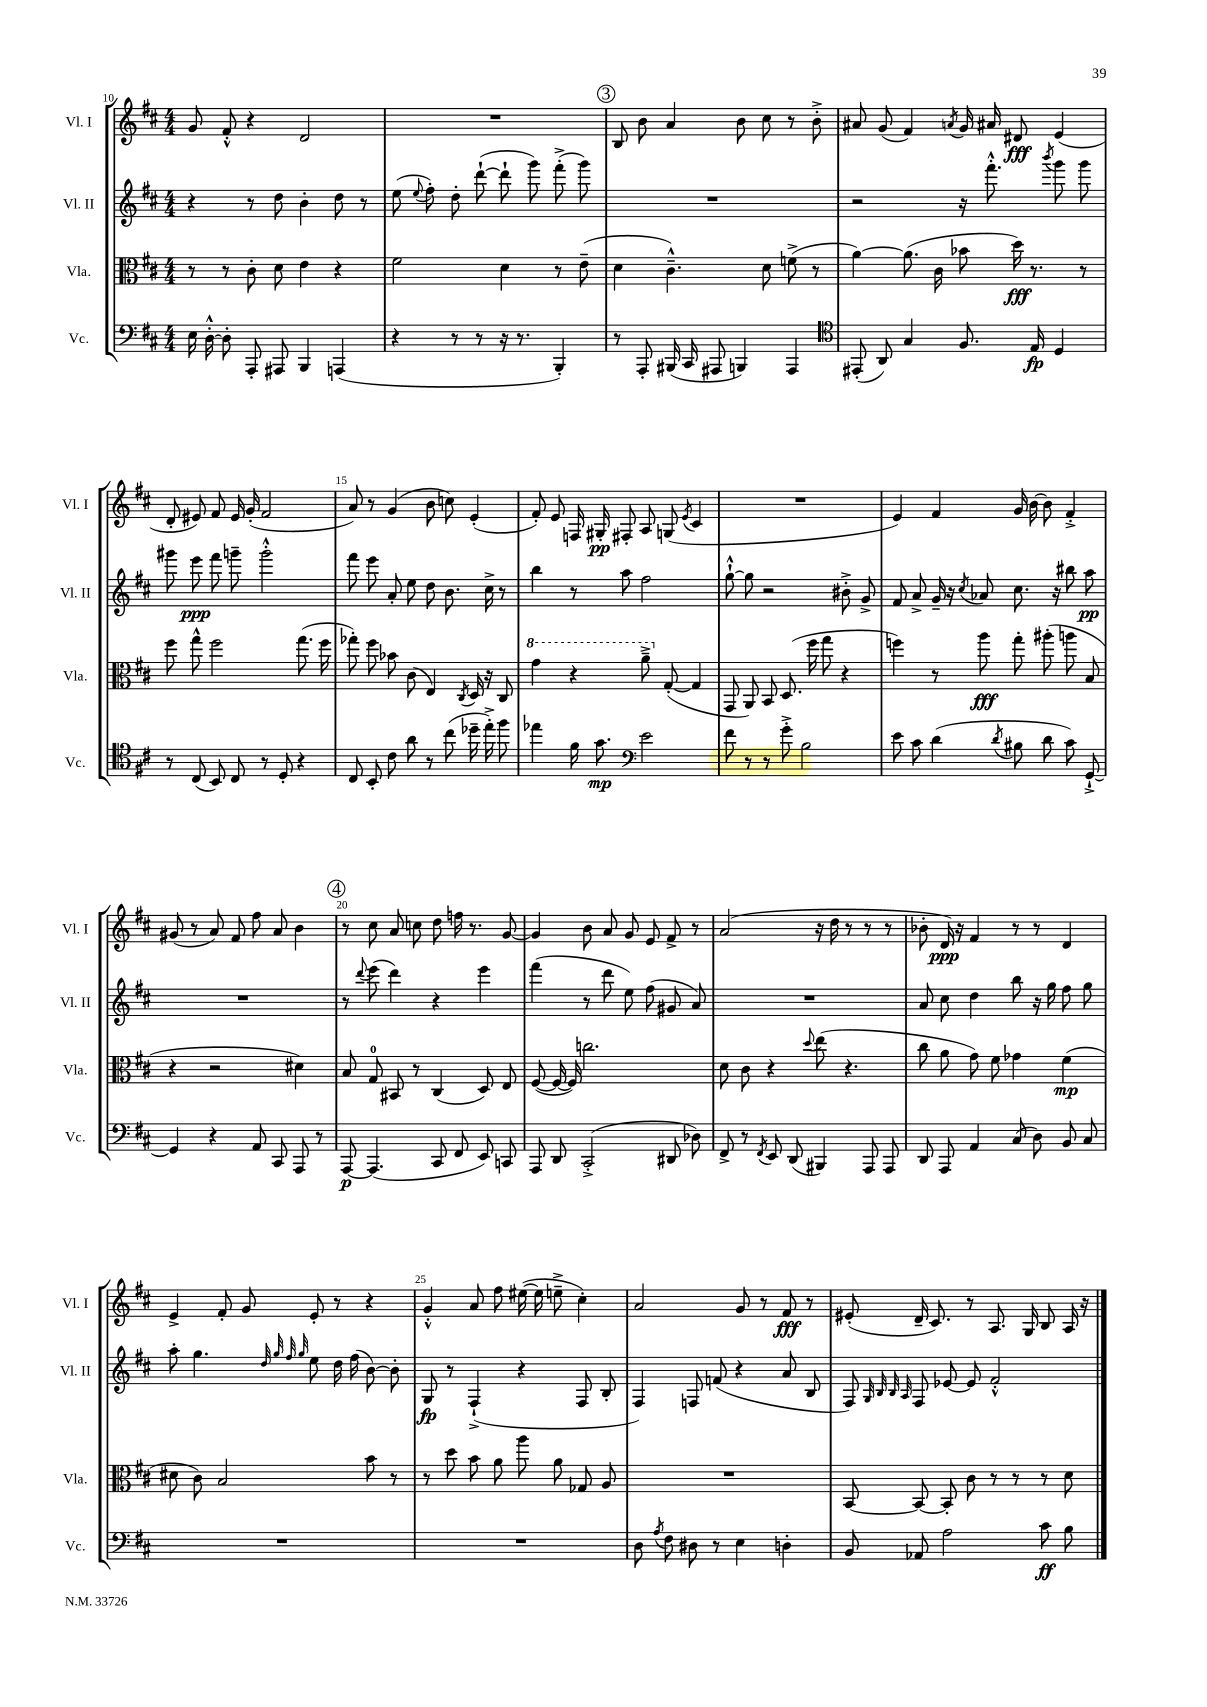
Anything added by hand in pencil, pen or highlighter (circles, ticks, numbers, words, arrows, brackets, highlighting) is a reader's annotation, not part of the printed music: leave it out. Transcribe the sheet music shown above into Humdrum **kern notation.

**kern	**dynam	**kern	**dynam	**kern	**dynam	**kern	**dynam
*part4	*part4	*part3	*part3	*part2	*part2	*part1	*part1
*staff4	*staff4	*staff3	*staff3	*staff2	*staff2	*staff1	*staff1
*I"Vc.	*	*I"Vla.	*	*I"Vl. II	*	*I"Vl. I	*
*I'Vc.	*	*I'Vla.	*	*I'Vl. II	*	*I'Vl. I	*
*clefF4	*	*clefC3	*	*clefG2	*	*clefG2	*
*k[f#c#]	*	*k[f#c#]	*	*k[f#c#]	*	*k[f#c#]	*
*M4/4	*	*M4/4	*	*M4/4	*	*M4/4	*
=10	=10	=10	=10	=10	=10	=10	=10
16E\	.	8r	.	4r	.	8g/	.
[16D'^^\	.	.	.	.	.	.	.
8D'\]	.	8r	.	.	.	8f#'^^/	.
8AAA'/	.	8c#'\	.	8r	.	4r	.
8AAA#X/	.	8d\	.	8dd\	.	.	.
4BBB/	.	4e\	.	4b'\	.	2d/	.
(4AAAn/	.	4r	.	8dd\	.	.	.
.	.	.	.	8r	.	.	.
=11	=11	=11	=11	=11	=11	=11	=11
4r	.	2f#\	.	(8ee\	.	1r	.
.	.	.	.	8qqee/	.	.	.
.	.	.	.	8ff#'\)	.	.	.
8r	.	.	.	8dd'\	.	.	.
8r	.	.	.	([8ddd`\	.	.	.
16r	.	4d\	.	8ddd`\]	.	.	.
8.r	.	.	.	.	.	.	.
.	.	.	.	8ggg\)	.	.	.
4BBB'/)	.	8r	.	(8fff#'^\	.	.	.
.	.	(8e~\	.	8ggg\)	.	.	.
!!LO:REH:place=s1:t=3
=12	=12	=12	=12	=12	=12	=12	=12
8r	.	4d\	.	1r	.	8B/	.
8AAA'/	.	.	.	.	.	8b\	.
(16BBB#X/	.	4.c#~^^\)	.	.	.	4a/	.
16CC#/	.	.	.	.	.	.	.
8AAA#X/	.	.	.	.	.	.	.
4BBBn/)	.	.	.	.	.	8b\	.
.	.	8d\	.	.	.	8cc#\	.
4AAA#/	.	(8fn^\	.	.	.	8r	.
.	.	8r	.	.	.	8b'^\	.
=13	=13	=13	=13	=13	=13	=13	=13
*clefC4	*	*	*	*	*	*	*
(8EE#X'/	.	[4a\)	.	2r	.	8a#X/	.
8AA/)	.	.	.	.	.	(8g/	.
4G/	.	(8.a\]	.	.	.	4f#/)	.
.	.	16c#\	.	.	.	.	.
.	.	.	.	.	.	8qan/	.
8.F#/	.	8b-X\	.	16r	.	16g/	.
.	.	.	.	8.fff#'^^\	.	16a#X/	.
.	.	16dd\)	fff	.	.	8d#X/	fff
16E/	fp	8.r	.	.	.	.	.
.	.	.	.	8qbbb/	.	.	.
4D/	.	.	.	8ggg\	.	(4e/	.
.	.	8r	.	8ggg\	.	.	.
!!LO:LB:g=z
=14	=14	=14	=14	=14	=14	=14	=14
8r	.	8ff#\	.	8ggg#X\	.	8d'/	.
(8C#/	.	8gg^^\	.	8eee\	ppp	8e#X/)	.
8BB/)	.	2ff#\	.	8fff#\	.	8f#/	.
8C#/	.	.	.	8gggn~\	.	16e#/	.
.	.	.	.	.	.	(16g'/	.
8r	.	.	.	2ggg'^^\	.	2f#/	.
8D'/	.	.	.	.	.	.	.
4r	.	(8.gg\	.	.	.	.	.
.	.	16ff#\	.	.	.	.	.
=15	=15	=15	=15	=15	=15	=15	=15
8C#/	.	8gg-X'\)	.	8fff#\	.	8a/)	.
8BB'/	.	8ff#\	.	8eee\	.	8r	.
8c#\	.	8b-X\	.	8a'/	.	(4g/	.
8a\	.	(8c#\	.	8ee\	.	.	.
8r	.	4E/)	.	8dd\	.	8b\	.
(8cc#\	.	.	.	8.b\	.	8ccn\)	.
.	.	8qC#/	.	.	.	.	.
16dd-X~\	.	16D/	.	.	.	(4e'/	.
16ee'^\)	.	16r	.	16cc#^\	.	.	.
8ff#\	.	8C#/	.	8r	.	.	.
=16	=16	=16	=16	=16	=16	=16	=16
*	*	*8va	*	*	*	*	*
4ee-X\	.	4gg\	.	4bb\	.	8f#'/)	.
.	.	.	.	.	.	8e/	.
16f#\	.	4r	.	8r	.	16Fn/	.
8.g\	mp	.	.	.	.	16G#X'/	pp
.	.	.	.	8aa\	.	8F#X'/	.
*clefF4	*	*	*	*	*	*	*
2e\	.	8aa~^\	.	2ff#\	.	8A/	.
*	*	*X8va	*	*	*	*	*
.	.	([8G'/	.	.	.	(8Gn/	.
.	.	.	.	.	.	8qe/	.
.	.	4G/]	.	.	.	4c#/	.
=17	=17	=17	=17	=17	=17	=17	=17
8f#\	.	8GG/	.	[8gg`^^\	.	1r	.
8r	.	8AA/)	.	8gg\]	.	.	.
8r	.	8BB/	.	2r	.	.	.
8g'^\	.	(8.D/	.	.	.	.	.
2B\	.	.	.	.	.	.	.
.	.	16ff#\	.	.	.	.	.
.	.	8gg\	.	.	.	.	.
.	.	4r	.	8b#X'^\	.	.	.
.	.	.	.	8g^/	.	.	.
=18	=18	=18	=18	=18	=18	=18	=18
8e\	.	4ffn\)	.	8f#/	.	4e/)	.
8c#\	.	.	.	8a^/	.	.	.
(4d\	.	8r	.	16g~/	.	4f#/	.
.	.	.	.	16r	.	.	.
.	.	.	.	8qcc#/	.	.	.
.	.	8aa\	fff	8a-X/	.	.	.
8qd/	.	.	.	.	.	.	.
8B#X\	.	8gg'\	.	8.cc#\	.	16g/	.
.	.	.	.	.	.	[16b\	.
8d\	.	(8aa#X'\	.	.	.	8b\]	.
.	.	.	.	16r	.	.	.
8c#\)	.	8aan\	.	8bb#X\	.	4f#'^/	.
[8GG`^/	.	8B/	.	8aa\	pp	.	.
!!LO:LB:g=z
=19	=19	=19	=19	=19	=19	=19	=19
4GG/]	.	4r	.	1r	.	(8g#X/	.
.	.	.	.	.	.	8r	.
4r	.	2r	.	.	.	8a/)	.
.	.	.	.	.	.	8f#/	.
8AA/	.	.	.	.	.	8ff#\	.
8CC#/	.	.	.	.	.	8a/	.
8AAA/	.	4d#X\)	.	.	.	4b\	.
8r	.	.	.	.	.	.	.
!!LO:REH:place=s1:t=4
=20	=20	=20	=20	=20	=20	=20	=20
[8AAA/	p	8B/	.	8r	.	8r	.
.	.	.	.	8qqddd/	.	.	.
(4.AAA/]	.	8G/	.	(8eee\	.	8cc#\	.
.	.	8BB#X/	.	4ddd\)	.	8a/	.
.	.	8r	.	.	.	8ccn\	.
8CC#/	.	(4C#/	.	4r	.	8dd\	.
8FF#/	.	.	.	.	.	16ffn\	.
.	.	.	.	.	.	8.r	.
8EE/)	.	8D/)	.	4eee\	.	.	.
8CCn/	.	8E/	.	.	.	[8g/	.
=21	=21	=21	=21	=21	=21	=21	=21
8AAA/	.	([8F#/	.	(4fff#\	.	4g/]	.
8DD/	.	16F#/_	.	.	.	.	.
.	.	16F#/])	.	.	.	.	.
(2CC#'^/	.	2.ccn\	.	8r	.	8b\	.
.	.	.	.	8ddd\	.	8a/	.
.	.	.	.	8ee\)	.	8g/	.
.	.	.	.	(8ff#\	.	8e/	.
8DD#X/	.	.	.	8g#X/	.	8f#^/	.
8D-X\)	.	.	.	8a/)	.	8r	.
=22	=22	=22	=22	=22	=22	=22	=22
8FF#^/	.	8d\	.	1r	.	(2a/	.
8r	.	8c#\	.	.	.	.	.
8qFF#/	.	.	.	.	.	.	.
8EE/	.	4r	.	.	.	.	.
(8DD/	.	.	.	.	.	.	.
.	.	8qqdd/	.	.	.	.	.
4BBB#X/)	.	(8ee\	.	.	.	16r	.
.	.	.	.	.	.	16dd\	.
.	.	4.r	.	.	.	8r	.
8AAA/	.	.	.	.	.	8r	.
8AAA/	.	.	.	.	.	8r	.
=23	=23	=23	=23	=23	=23	=23	=23
8DD/	.	8cc#\	.	8a/	.	8b-X'\	.
8AAA/	.	8a\	.	8cc#\	.	16d/)	ppp
.	.	.	.	.	.	16r	.
4AA/	.	8g\)	.	4dd\	.	4f#/	.
.	.	8f#\	.	.	.	.	.
(8C#/	.	4g-X\	.	8bb\	.	8r	.
8D\)	.	.	.	16r	.	8r	.
.	.	.	.	16gg\	.	.	.
8BB/	.	(4f#\	mp	8ff#\	.	4d/	.
8C#/	.	.	.	8gg\	.	.	.
!!LO:LB:g=z
=24	=24	=24	=24	=24	=24	=24	=24
1r	.	8d#X\	.	8aa'\	.	4e^/	.
.	.	8c#\)	.	4.gg\	.	.	.
.	.	2B/	.	.	.	8f#'/	.
.	.	.	.	.	.	8g/	.
.	.	.	.	32qqdd/	.	.	.
.	.	.	.	32qqgg/	.	.	.
.	.	.	.	32qqff#/	.	.	.
.	.	.	.	32qqgg/	.	.	.
.	.	.	.	8ee\	.	8e'/	.
.	.	.	.	16dd\	.	8r	.
.	.	.	.	(16ff#\	.	.	.
.	.	8b\	.	[8b\)	.	4r	.
.	.	8r	.	8b'\]	.	.	.
=25	=25	=25	=25	=25	=25	=25	=25
1r	.	8r	.	8G/	fp	4g'^^/	.
.	.	8dd\	.	8r	.	.	.
.	.	8b\	.	(4F#`^/	.	8a/	.
.	.	8a\	.	.	.	8ff#\	.
.	.	8aa\	.	4r	.	([16ee#X\	.
.	.	.	.	.	.	16ee#\]	.
.	.	8a\	.	.	.	8een~^\	.
.	.	8G-X/	.	8F#/	.	4cc#'\)	.
.	.	8A/	.	8B'/	.	.	.
=26	=26	=26	=26	=26	=26	=26	=26
8D\	.	1r	.	4F#/)	.	2a/	.
8qA/	.	.	.	.	.	.	.
8F#\	.	.	.	.	.	.	.
8D#X\	.	.	.	8Fn/	.	.	.
8r	.	.	.	(8fn/	.	.	.
4E\	.	.	.	4r	.	8g/	.
.	.	.	.	.	.	8r	.
4Dn'\	.	.	.	8a/	.	8f#/	fff
.	.	.	.	8B/	.	8r	.
=27	=27	=27	=27	=27	=27	=27	=27
8BB/	.	[8BB/	.	8F#/)	.	(8e#X'/	.
.	.	.	.	32qqG/	.	.	.
.	.	.	.	32qqB/	.	.	.
.	.	.	.	32qqB/	.	.	.
.	.	.	.	32qqA/	.	.	.
8AA-X/	.	8BB/_	.	8F#/	.	16d~/	.
.	.	.	.	.	.	8.c#/)	.
2A\	.	8BB'/]	.	[8e-X/	.	.	.
.	.	8c#\	.	8e-/]	.	8r	.
.	.	8r	.	2f#'^^/	.	8.A/	.
.	.	8r	.	.	.	.	.
.	.	.	.	.	.	16G/	.
8c#\	ff	8r	.	.	.	8B/	.
8B\	.	8d\	.	.	.	16A/	.
.	.	.	.	.	.	16r	.
==	==	==	==	==	==	==	==
*-	*-	*-	*-	*-	*-	*-	*-
